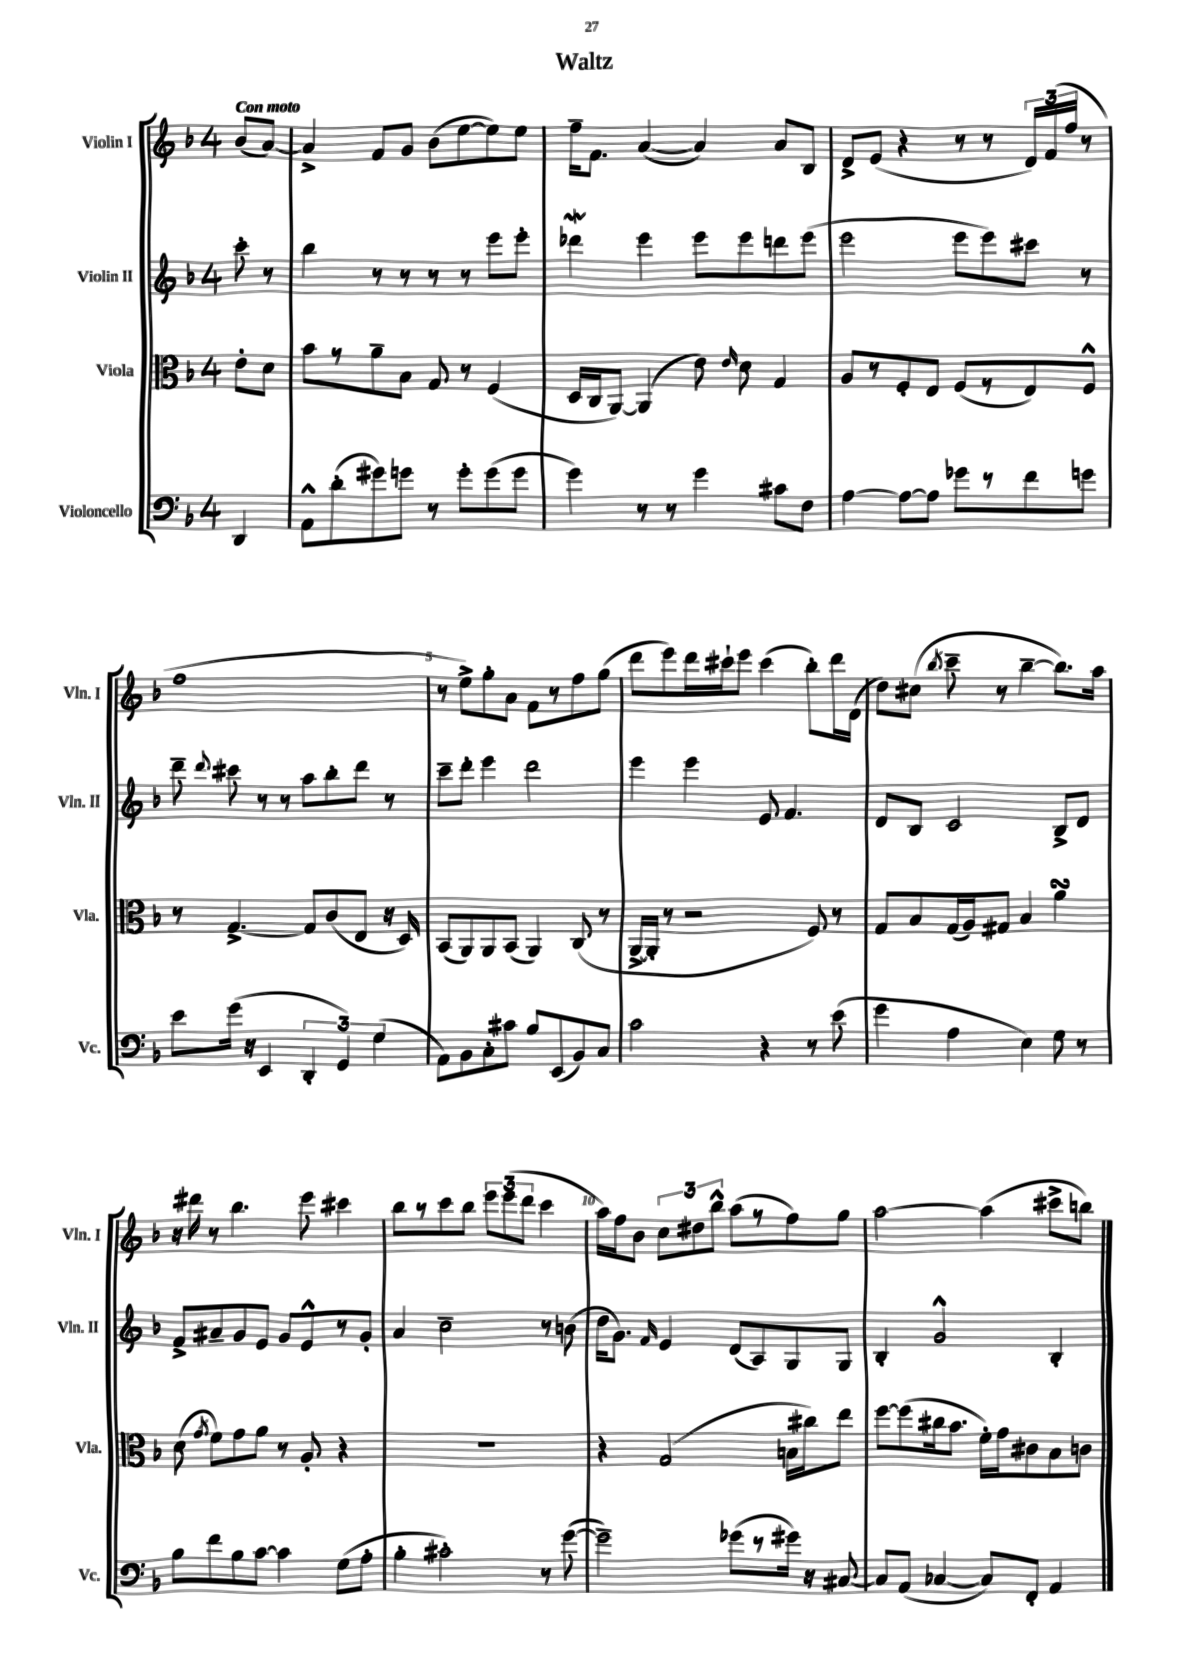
\header { title = "Waltz" }
<<
\new StaffGroup <<
\new Staff = "s0" \with { instrumentName = "Violin I" shortInstrumentName = "Vln. I" } {
    \clef treble \key f \major \once \override Staff.TimeSignature.style = #'single-digit \time 4/4 \partial 4 \tempo "Con moto"
    \autoBeamOff bes'8[( a'8]~) |
    a'4-> f'8[ g'8] bes'8[( e''8~ e''8) e''8] |
    f''16[-- f'8.] a'4~( a'4) a'8[ bes8] |
    d'8[-> e'8]( r4 r8 r8 \tuplet 3/2 { d'16[) f'16( f''16] } r8 |
    f''1 |
    r8 e''8[->) g''8-. a'8] f'8[ r8 f''8 g''8]( |
    d'''8[ e'''8) d'''16 cis'''16-! e'''8] cis'''4( bes''8[-.) d'''16 d'16]( |
    d''8[) cis''8]( \acciaccatura { bes''8 } c'''8-- r8 bes''4~-- bes''8.[) a''16] |
    r16 dis'''16 r8 bes''4. e'''8 cis'''4 |
    bes''8[ r8 c'''8 bes''8] \tuplet 3/2 { e'''8[ e'''8( d'''8] } c'''4 |
    a''16[) f''16 bes'8] \tuplet 3/2 { c''8[ dis''8 bes''8]-^ } a''8[( r8 f''8) g''8] |
    a''2~ a''4( cis'''8[-> b''8]) \bar "|." |
}
\new Staff = "s1" \with { instrumentName = "Violin II" shortInstrumentName = "Vln. II" } {
    \clef treble \key f \major \once \override Staff.TimeSignature.style = #'single-digit \time 4/4 \partial 4
    \autoBeamOff c'''8-. r8 |
    bes''4 r8 r8 r8 r8 e'''8[ e'''8]-. |
    des'''4\mordent e'''4 e'''8[ e'''8 d'''8 e'''8]( |
    e'''2 e'''8[ e'''8) cis'''8] r8 |
    d'''8-- \appoggiatura { d'''8 } cis'''8 r8 r8 a''8[ bes''8-. d'''8] r8 |
    c'''8[-- d'''8]-. e'''4 d'''2 |
    e'''4 e'''4 e'8 f'4. |
    d'8[ bes8] c'2 bes8[-> d'8] |
    f'8[-> ais'8-- g'8 e'8] g'8[ e'8-^ r8 g'8]-. |
    a'4 c''2-- r8 b'8( |
    d''16[ g'8.]) \grace { f'16 } e'4 d'8[( a8) g8 g8] |
    bes4-. g'2-^ bes4-. \bar "|." |
}
\new Staff = "s2" \with { instrumentName = "Viola" shortInstrumentName = "Vla." } {
    \clef alto \key f \major \once \override Staff.TimeSignature.style = #'single-digit \time 4/4 \partial 4
    \autoBeamOff e'8[-. d'8] |
    bes'8[ r8 a'8-- bes8] g8 r8 f4( |
    d16[ c16 a,8]~) a,4( e'8) \grace { e'16 } d'8 g4 |
    a8[ r8 f8-. e8] f8[( r8 e8) f8]-^ |
    r8 g4.~-> g8[ c'8( e8] r16 d16) |
    bes,8[( a,8) a,8 bes,8]( a,4) c8( r8 |
    a,16[~-> a,16]-. r8 r2 f8) r8 |
    g8[ bes8 g16( a16) gis8] bes4 a'4\turn |
    d'8( \acciaccatura { g'8 } f'8[) g'8 a'8] r8 a8-. r4 |
    R1 |
    r4 g2( b16[ cis''16) e''8] |
    f''8[~ f''8( cis''16 bes'8.] f'16[-.) g'16 cis'8 bes8 c'8] \bar "|." |
}
\new Staff = "s3" \with { instrumentName = "Violoncello" shortInstrumentName = "Vc." } {
    \clef bass \key f \major \once \override Staff.TimeSignature.style = #'single-digit \time 4/4 \partial 4
    \autoBeamOff d,4 |
    a,8[-^ d'8-.( gis'8) g'8] r8 g'8[-. g'8( g'8] |
    g'4) r8 r8 g'4 cis'8[ f8] |
    a4~ a8[~ a8] ges'8[ r8 f'8 g'8] |
    e'8[ g'16]( r16 e,4 \tuplet 3/2 { d,4-. g,4) g4( } |
    a,8[) bes,8 c8-. cis'8] bes8[ e,8( bes,8) c8] |
    c'2 r4 r8 e'8( |
    g'4 a4 e4) g8 r8 |
    bes8[ f'8 bes8 c'8]~ c'4 g8[( a8]-. |
    bes4-. cis'2-.) r8 g'8~( |
    g'2--) ges'8[( r8 gis'16]) r16 cis8~ |
    cis8[ a,8]( ces4~ ces8[) f,8]-. a,4 \bar "|." |
}
>>
>>
\layout { \context { \Score \override BarNumber.break-visibility = ##(#f #t #t) barNumberVisibility = #(every-nth-bar-number-visible 5) } }
